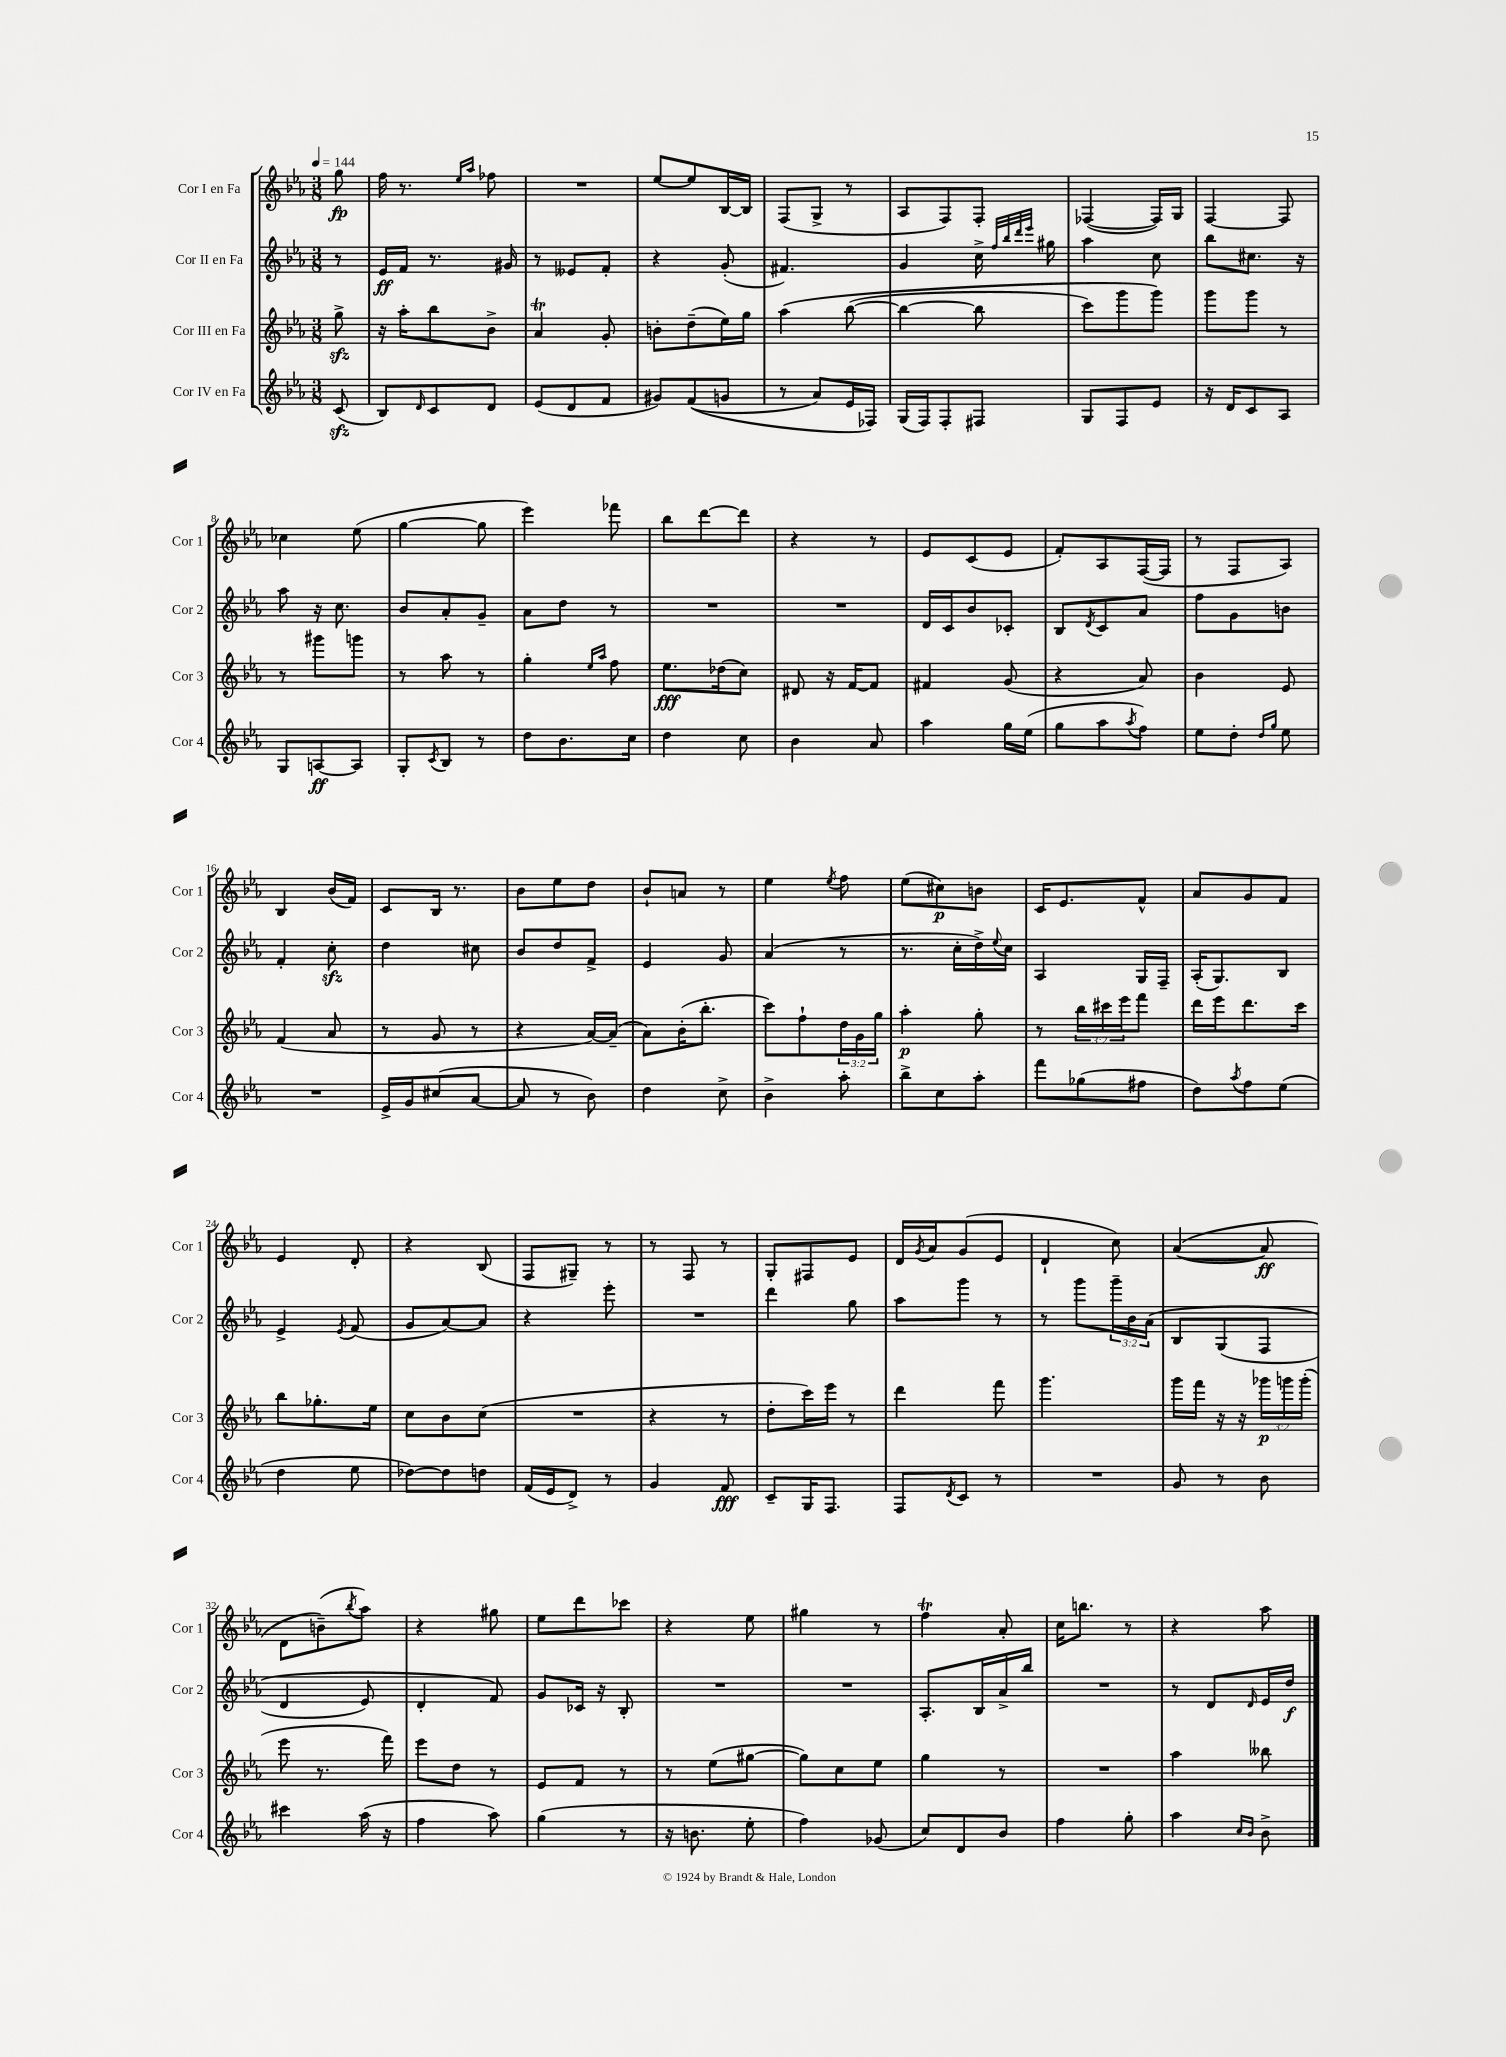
<<
\new StaffGroup <<
\new Staff = "s0" \with { instrumentName = "Cor I en Fa" shortInstrumentName = "Cor 1" } {
    \clef treble \key ees \major \numericTimeSignature \time 3/8 \partial 8 \tempo 4 = 144
    g''8\fp |
    f''16 r8. \grace { ees''16 aes''16 } fes''8 |
    R4. |
    ees''8~ ees''8 bes16~ bes16 |
    f8( g8-> r8 |
    aes8 f8) f8-. |
    fes4~( fes16) g16 |
    f4~ f8 |
    ces''4 ees''8( |
    g''4~ g''8 |
    ees'''4) fes'''8 |
    bes''8 d'''8~ d'''8 |
    r4 r8 |
    ees'8 c'8( ees'8 |
    f'8-.) aes8 f16~( f16 |
    r8 f8 aes8) |
    bes4 bes'16( f'16) |
    c'8 bes16 r8. |
    bes'8 ees''8 d''8 |
    bes'8-! a'8 r8 |
    ees''4 \acciaccatura { ees''8 } f''8 |
    ees''8( cis''8\p) b'8 |
    c'16 ees'8. f'8-^ |
    aes'8 g'8 f'8 |
    ees'4 d'8-. |
    r4 bes8( |
    f8 gis8--) r8 |
    r8 f8 r8 |
    g8-. fis8 ees'8 |
    d'16 \acciaccatura { g'8 } aes'16 g'8( ees'8 |
    d'4-! c''8) |
    aes'4~(\( aes'8\ff) |
    d'8 b'8--(\) \acciaccatura { bes''8 } aes''8) |
    r4 gis''8 |
    ees''8 d'''8 ces'''8 |
    r4 ees''8 |
    gis''4 r8 |
    f''4\trill aes'8-. |
    c''16 b''8. r8 |
    r4 aes''8 \bar "|." |
}
\new Staff = "s1" \with { instrumentName = "Cor II en Fa" shortInstrumentName = "Cor 2" } {
    \clef treble \key ees \major \numericTimeSignature \time 3/8 \override Staff.TupletNumber.text = #tuplet-number::calc-fraction-text \partial 8
    r8 |
    ees'16\ff f'16 r8. gis'16 |
    r8 eeses'8 f'8-. |
    r4 g'8-.( |
    fis'4.) |
    g'4 c''16-> \grace { f''32 bes''32 d'''32 ees'''32 } gis''16 |
    aes''4 c''8 |
    bes''8 cis''8. r16 |
    aes''8 r16 c''8. |
    bes'8 aes'8-. g'8-- |
    aes'8 d''8 r8 |
    R4. |
    R4. |
    d'16 c'16 bes'8 ces'8-. |
    bes8 \acciaccatura { d'8 } c'8 aes'8 |
    f''8 g'8 b'8 |
    f'4-. c''8-.\sfz |
    d''4 cis''8 |
    bes'8 d''8 f'8-> |
    ees'4 g'8 |
    aes'4( r8 |
    r8. c''16-. d''16->) \appoggiatura { ees''8 } c''16 |
    aes4 g16 f16-- |
    aes16-.( g8.) bes8 |
    ees'4-> \acciaccatura { ees'8 } f'8( |
    g'8 aes'8~) aes'8 |
    r4 ees'''8-. |
    R4. |
    d'''4 g''8 |
    aes''8 g'''8 r8 |
    r8 g'''8 \tuplet 3/2 { g'''16-- bes'16 aes'16\( } |
    bes8 g8( f8 |
    d'4 ees'8) |
    d'4-. f'8\) |
    g'8 ces'16 r16 bes8-. |
    R4. |
    R4. |
    aes8.-. bes16 aes'16-> bes''16 |
    R4. |
    r8 d'8 \grace { d'16 } ees'16 d''16\f \bar "|." |
}
\new Staff = "s2" \with { instrumentName = "Cor III en Fa" shortInstrumentName = "Cor 3" } {
    \clef treble \key ees \major \numericTimeSignature \time 3/8 \override Staff.TupletNumber.text = #tuplet-number::calc-fraction-text \partial 8
    g''8->\sfz |
    r16 aes''16-. bes''8 bes'8-> |
    aes'4\trill g'8-. |
    b'8-. d''8--( ees''16) g''16 |
    aes''4\( bes''8~( |
    bes''4~ bes''8 |
    c'''8) g'''8 g'''8\) |
    g'''8 g'''8 r8 |
    r8 gis'''8 g'''8 |
    r8 aes''8 r8 |
    g''4-. \grace { ees''16 aes''16 } f''8 |
    ees''8.\fff des''16( c''8) |
    dis'8 r16 f'16~ f'8 |
    fis'4 g'8( |
    r4 aes'8) |
    bes'4 ees'8 |
    f'4( aes'8 |
    r8 g'8 r8 |
    r4 aes'16~) aes'16--( |
    aes'8) bes'16-.( bes''8.-. |
    c'''8) f''8-! \tuplet 3/2 { d''16 g'16 g''16 } |
    aes''4-.\p g''8-. |
    r8 \tuplet 3/2 { bes''16 cis'''16 ees'''16 } f'''8 |
    d'''16 ees'''16 d'''8. c'''16 |
    bes''8 ges''8.-. ees''16 |
    c''8 bes'8 c''8( |
    R4. |
    r4 r8 |
    d''8-. c'''16) ees'''16 r8 |
    d'''4 f'''8 |
    g'''4. |
    g'''16 f'''16 r16 r16 \tuplet 3/2 { ges'''16\p g'''16 g'''16-.( } |
    ees'''8 r8. f'''16) |
    ees'''8 d''8 r8 |
    ees'8 f'8 r8 |
    r8 ees''8( gis''8~ |
    gis''8) c''8 ees''8 |
    g''4 r8 |
    R4. |
    aes''4 beses''8 \bar "|." |
}
\new Staff = "s3" \with { instrumentName = "Cor IV en Fa" shortInstrumentName = "Cor 4" } {
    \clef treble \key ees \major \numericTimeSignature \time 3/8 \partial 8
    c'8\sfz( |
    bes8) \grace { d'16 } c'8 d'8 |
    ees'8( d'8 f'8 |
    gis'8) f'8(\( g'8 |
    r8 aes'8) ees'16 fes16\) |
    g16( f16) f8-. fis8 |
    g8 f8 ees'8 |
    r16 d'16 c'8 aes8 |
    g8 a8~\ff a8 |
    g8-. \acciaccatura { c'8 } bes8 r8 |
    d''8 bes'8. c''16 |
    d''4 c''8 |
    bes'4 aes'8 |
    aes''4 g''16 ees''16( |
    g''8 aes''8 \acciaccatura { aes''8 } f''8) |
    ees''8 d''8-. \grace { d''16 g''16 } ees''8 |
    R4. |
    ees'16-> g'16 cis''8( aes'8~ |
    aes'8 r8 bes'8) |
    d''4 c''8-> |
    bes'4-> aes''8-. |
    bes''8-> c''8 aes''8-. |
    f'''8 ges''8( fis''8 |
    d''8) \acciaccatura { aes''8 } f''8 ees''8( |
    d''4 ees''8 |
    des''8~) des''8 d''8 |
    f'16( ees'16 d'8->) r8 |
    g'4 f'8\fff |
    c'8-- g16 f8. |
    f8 \acciaccatura { d'8 } c'8 r8 |
    R4. |
    g'8 r8 bes'8 |
    cis'''4 aes''16( r16 |
    f''4 aes''8) |
    g''4( r8 |
    r16 b'8. ees''8-. |
    f''4) ges'8( |
    c''8) d'8 bes'8 |
    f''4 g''8-. |
    aes''4 \grace { c''16 bes'16 } bes'8-> \bar "|." |
}
>>
>>
